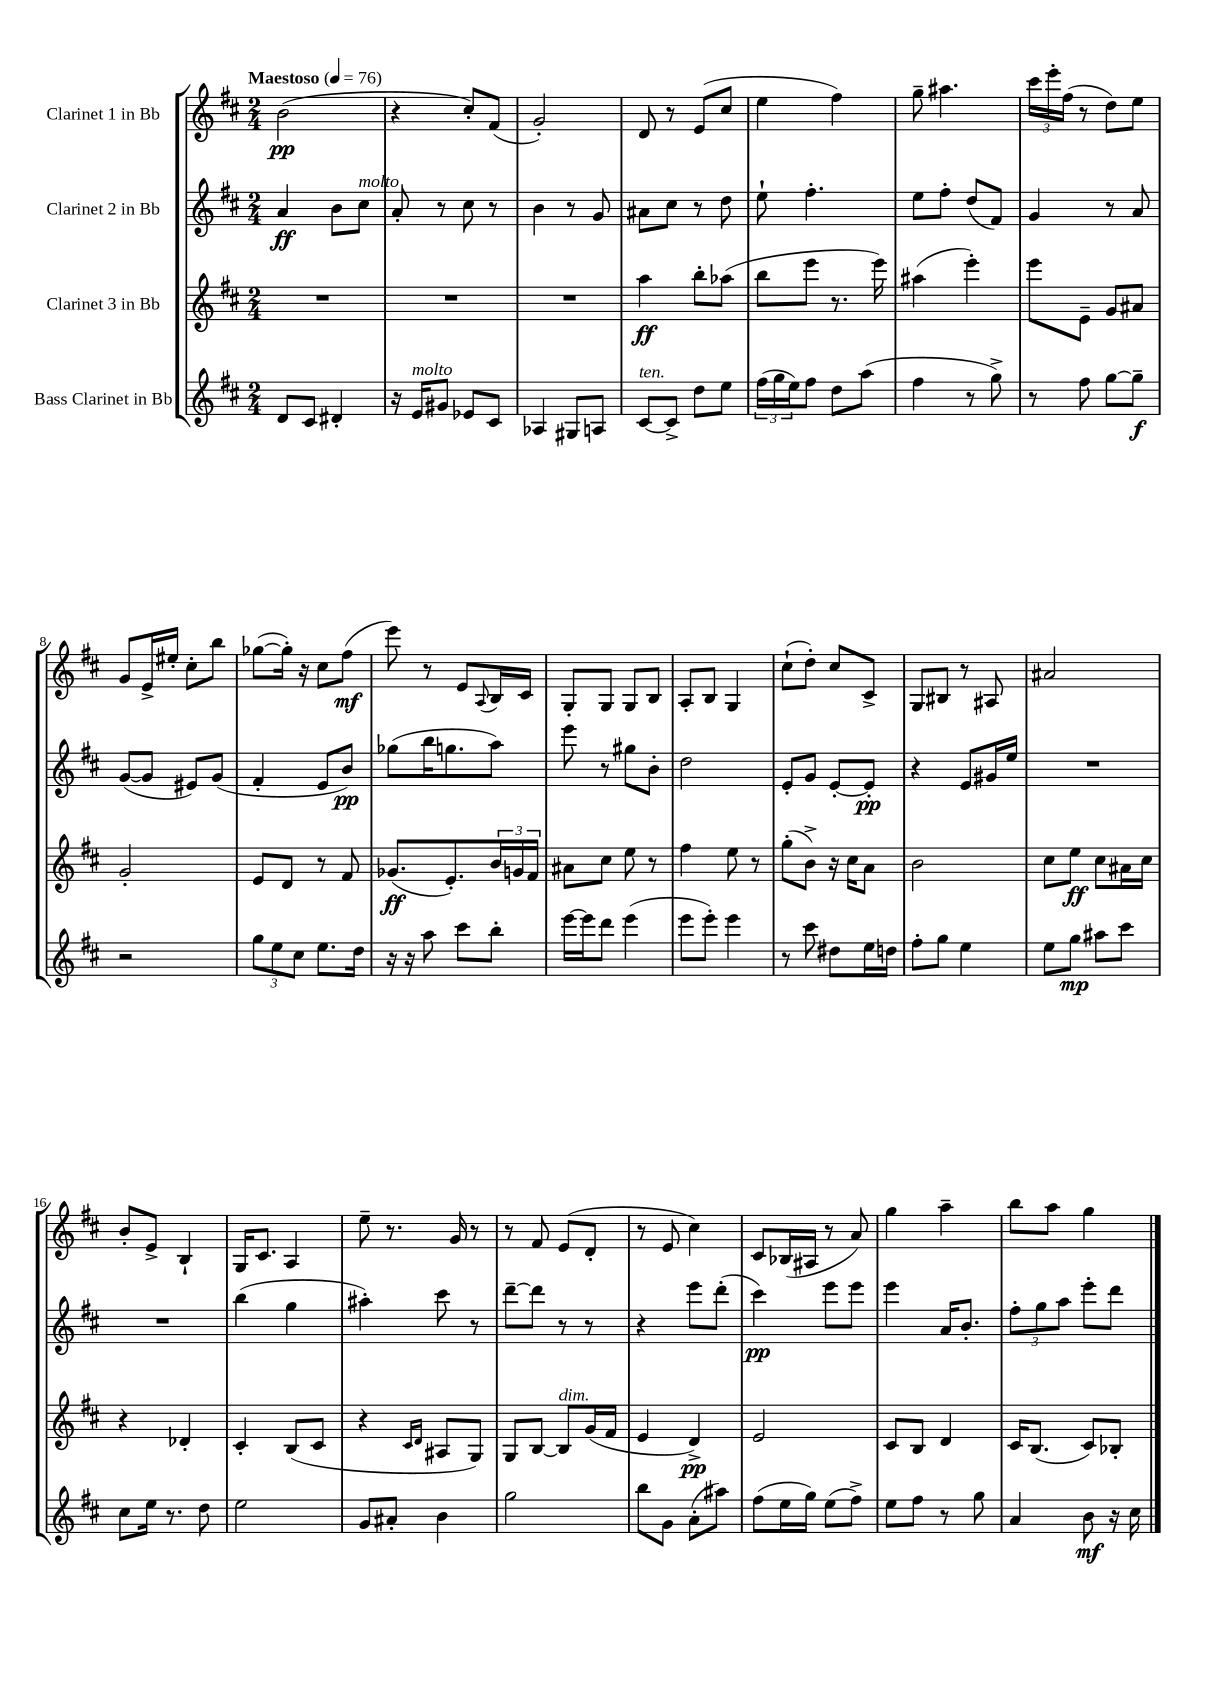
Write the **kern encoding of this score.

**kern	**dynam	**kern	**dynam	**kern	**dynam	**kern	**dynam
*part4	*part4	*part3	*part3	*part2	*part2	*part1	*part1
*staff4	*staff4	*staff3	*staff3	*staff2	*staff2	*staff1	*staff1
*I"Bass Clarinet in Bb	*	*I"Clarinet 3 in Bb	*	*I"Clarinet 2 in Bb	*	*I"Clarinet 1 in Bb	*
*clefG2	*	*clefG2	*	*clefG2	*	*clefG2	*
*k[f#c#]	*	*k[f#c#]	*	*k[f#c#]	*	*k[f#c#]	*
*M2/4	*	*M2/4	*	*M2/4	*	*M2/4	*
*MM76	*	*MM76	*	*MM76	*	*MM76	*
=1	=1	=1	=1	=1	=1	=1	=1
!	!	!	!	!	!	!LO:TX:a:B:t=Maestoso	!
8d/L	.	2r	.	4a/	ff	(2b\	pp
8c#/J	.	.	.	.	.	.	.
4d#X'/	.	.	.	8b\L	.	.	.
!	!	!	!	!LO:TX:a:i:t=molto	!	!	!
.	.	.	.	8cc#\J	.	.	.
=2	=2	=2	=2	=2	=2	=2	=2
16r	.	2r	.	8a'/	.	4r	.
!LO:TX:a:i:t=molto	!	!	!	!	!	!	!
16e/KL	.	.	.	.	.	.	.
8g#X/J	.	.	.	8r	.	.	.
8e-X/L	.	.	.	8cc#\	.	8cc#'/L)	.
8c#/J	.	.	.	8r	.	(8f#/J	.
=3	=3	=3	=3	=3	=3	=3	=3
4A-X/	.	2r	.	4b\	.	2g'/)	.
8G#X/L	.	.	.	8r	.	.	.
8An/J	.	.	.	8g/	.	.	.
=4	=4	=4	=4	=4	=4	=4	=4
!LO:TX:a:i:t=ten.	!	!	!	!	!	!	!
[8c#/L	.	4aa\	ff	8a#X\L	.	8d/	.
8c#^/J]	.	.	.	8cc#\J	.	8r	.
8dd\L	.	8bb'\L	.	8r	.	(8e/L	.
8ee\J	.	(8aa-X\J	.	8dd\	.	8cc#/J	.
=5	=5	=5	=5	=5	=5	=5	=5
(24ff#\LL	.	8bb\L	.	8ee`\	.	4ee\	.
24gg\	.	.	.	.	.	.	.
24ee\J)	.	.	.	.	.	.	.
8ff#\J	.	8eee\J	.	4.ff#'\	.	.	.
8dd\L	.	8.r	.	.	.	4ff#\)	.
(8aa\J	.	.	.	.	.	.	.
.	.	16eee\)	.	.	.	.	.
=6	=6	=6	=6	=6	=6	=6	=6
4ff#\	.	(4aa#X\	.	8ee\L	.	8gg~\	.
.	.	.	.	8ff#'\J	.	4.aa#X\	.
8r	.	4eee'\)	.	(8dd/L	.	.	.
8gg^\)	.	.	.	8f#/J)	.	.	.
=7	=7	=7	=7	=7	=7	=7	=7
8r	.	8eee\L	.	4g/	.	24ccc#\LL	.
.	.	.	.	.	.	24eee'\	.
.	.	.	.	.	.	(24ff#\JJ	.
8ff#\	.	8e~\J	.	.	.	8r	.
[8gg\L	.	8g/L	.	8r	.	8dd\L)	.
8gg~\J]	f	8a#X/J	.	8a/	.	8ee\J	.
!!LO:LB:g=z
=8	=8	=8	=8	=8	=8	=8	=8
2r	.	2g'/	.	([8g/L	.	8g/L	.
.	.	.	.	8g/J]	.	16e^/L	.
.	.	.	.	.	.	16ee#X'/JJ	.
.	.	.	.	8e#X/L)	.	8cc#'\L	.
.	.	.	.	(8g/J	.	8bb\J	.
=9	=9	=9	=9	=9	=9	=9	=9
12gg\L	.	8e/L	.	4f#'/	.	([8gg-X\L	.
12ee\	.	.	.	.	.	.	.
.	.	8d/J	.	.	.	16gg-'\Jk])	.
12cc#\J	.	.	.	.	.	.	.
.	.	.	.	.	.	16r	.
8.ee\L	.	8r	.	8e/L	.	8cc#\L	.
.	.	8f#/	.	8b/J)	pp	(8ff#\J	mf
16dd\Jk	.	.	.	.	.	.	.
=10	=10	=10	=10	=10	=10	=10	=10
16r	.	(8.g-X/L	ff	(8gg-X\L	.	8eee\)	.
16r	.	.	.	.	.	.	.
8aa\	.	.	.	16bb\K	.	8r	.
.	.	8.e'/)	.	8.ggn\	.	.	.
8ccc#\L	.	.	.	.	.	8e/L	.
.	.	.	.	.	.	8qqA/	.
8bb'\J	.	24b/L	.	8aa\J)	.	16B/L	.
.	.	24gn/	.	.	.	.	.
.	.	.	.	.	.	16c#/JJ	.
.	.	24f#/JJ	.	.	.	.	.
=11	=11	=11	=11	=11	=11	=11	=11
[16eee\LL	.	8a#X\L	.	8eee\	.	8G'/L	.
16eee\J]	.	.	.	.	.	.	.
8ddd\J	.	8cc#\J	.	8r	.	8G/J	.
(4eee\	.	8ee\	.	8gg#X\L	.	8G/L	.
.	.	8r	.	8b'\J	.	8B/J	.
=12	=12	=12	=12	=12	=12	=12	=12
8eee\L	.	4ff#\	.	2dd\	.	8A'/L	.
8eee'\J)	.	.	.	.	.	8B/J	.
4eee\	.	8ee\	.	.	.	4G/	.
.	.	8r	.	.	.	.	.
=13	=13	=13	=13	=13	=13	=13	=13
8r	.	(8gg'\L	.	8e'/L	.	(8cc#`\L	.
8ccc#\	.	8b^\J)	.	8g/J	.	8dd'\J)	.
8dd#X\L	.	16r	.	[8e'/L	.	8cc#/L	.
.	.	16cc#\KL	.	.	.	.	.
16ee\L	.	8a\J	.	8e'/J]	pp	8c#^/J	.
16ddn\JJ	.	.	.	.	.	.	.
=14	=14	=14	=14	=14	=14	=14	=14
8ff#'\L	.	2b\	.	4r	.	8G/L	.
8gg\J	.	.	.	.	.	8B#X/J	.
4ee\	.	.	.	8e/L	.	8r	.
.	.	.	.	16g#X/L	.	8A#X/	.
.	.	.	.	16ee/JJ	.	.	.
=15	=15	=15	=15	=15	=15	=15	=15
8ee\L	.	8cc#\L	.	2r	.	2a#X/	.
8gg\J	mp	8ee\J	ff	.	.	.	.
8aa#X\L	.	8cc#\L	.	.	.	.	.
8ccc#\J	.	16a#X\L	.	.	.	.	.
.	.	16cc#\JJ	.	.	.	.	.
!!LO:LB:g=z
=16	=16	=16	=16	=16	=16	=16	=16
8cc#\L	.	4r	.	2r	.	8b'/L	.
16ee\Jk	.	.	.	.	.	8e^/J	.
8.r	.	.	.	.	.	.	.
.	.	4d-X'/	.	.	.	4B`/	.
8dd\	.	.	.	.	.	.	.
=17	=17	=17	=17	=17	=17	=17	=17
2ee\	.	4c#'/	.	(4bb\	.	16G/KL	.
.	.	.	.	.	.	8.c#/J	.
.	.	(8B/L	.	4gg\	.	4A/	.
.	.	8c#/J	.	.	.	.	.
=18	=18	=18	=18	=18	=18	=18	=18
8g/L	.	4r	.	4aa#X'\)	.	8ee~\	.
8a#X'/J	.	.	.	.	.	8.r	.
.	.	16qqc#/LL	.	.	.	.	.
.	.	16qqd/JJ	.	.	.	.	.
4b\	.	8A#X/L	.	8ccc#\	.	.	.
.	.	.	.	.	.	16g/	.
.	.	8G/J)	.	8r	.	8r	.
=19	=19	=19	=19	=19	=19	=19	=19
2gg\	.	8G/L	.	[8ddd~\L	.	8r	.
.	.	[8B/J	.	8ddd\J]	.	8f#/	.
!	!	!LO:TX:a:i:t=dim.	!	!	!	!	!
.	.	8B/L]	.	8r	.	(8e/L	.
.	.	(16g/L	.	8r	.	8d'/J	.
.	.	16f#/JJ	.	.	.	.	.
=20	=20	=20	=20	=20	=20	=20	=20
8bb\L	.	4e/	.	4r	.	8r	.
8g\J	.	.	.	.	.	8e/	.
(8a'\L	.	4d^/)	pp	8eee\L	.	4cc#\)	.
8aa#X\J)	.	.	.	(8ddd'\J	.	.	.
=21	=21	=21	=21	=21	=21	=21	=21
(8ff#\L	.	2e/	.	4ccc#\)	pp	8c#/L	.
16ee\L	.	.	.	.	.	(16B-X/L	.
16gg\JJ)	.	.	.	.	.	16A#X/JJ	.
(8ee\L	.	.	.	8eee\L	.	8r	.
8ff#^\J)	.	.	.	8eee\J	.	8a/)	.
=22	=22	=22	=22	=22	=22	=22	=22
8ee\L	.	8c#/L	.	4eee\	.	4gg\	.
8ff#\J	.	8B/J	.	.	.	.	.
8r	.	4d/	.	16a/KL	.	4aa~\	.
.	.	.	.	8.b'/J	.	.	.
8gg\	.	.	.	.	.	.	.
=23	=23	=23	=23	=23	=23	=23	=23
4a/	.	16c#/KL	.	12ff#'\L	.	8bb\L	.
.	.	(8.B/J	.	.	.	.	.
.	.	.	.	12gg\	.	.	.
.	.	.	.	.	.	8aa\J	.
.	.	.	.	12aa\J	.	.	.
8b\	mf	8c#/L)	.	8eee'\L	.	4gg\	.
16r	.	8B-X'/J	.	8ddd\J	.	.	.
16cc#\	.	.	.	.	.	.	.
==	==	==	==	==	==	==	==
*-	*-	*-	*-	*-	*-	*-	*-
